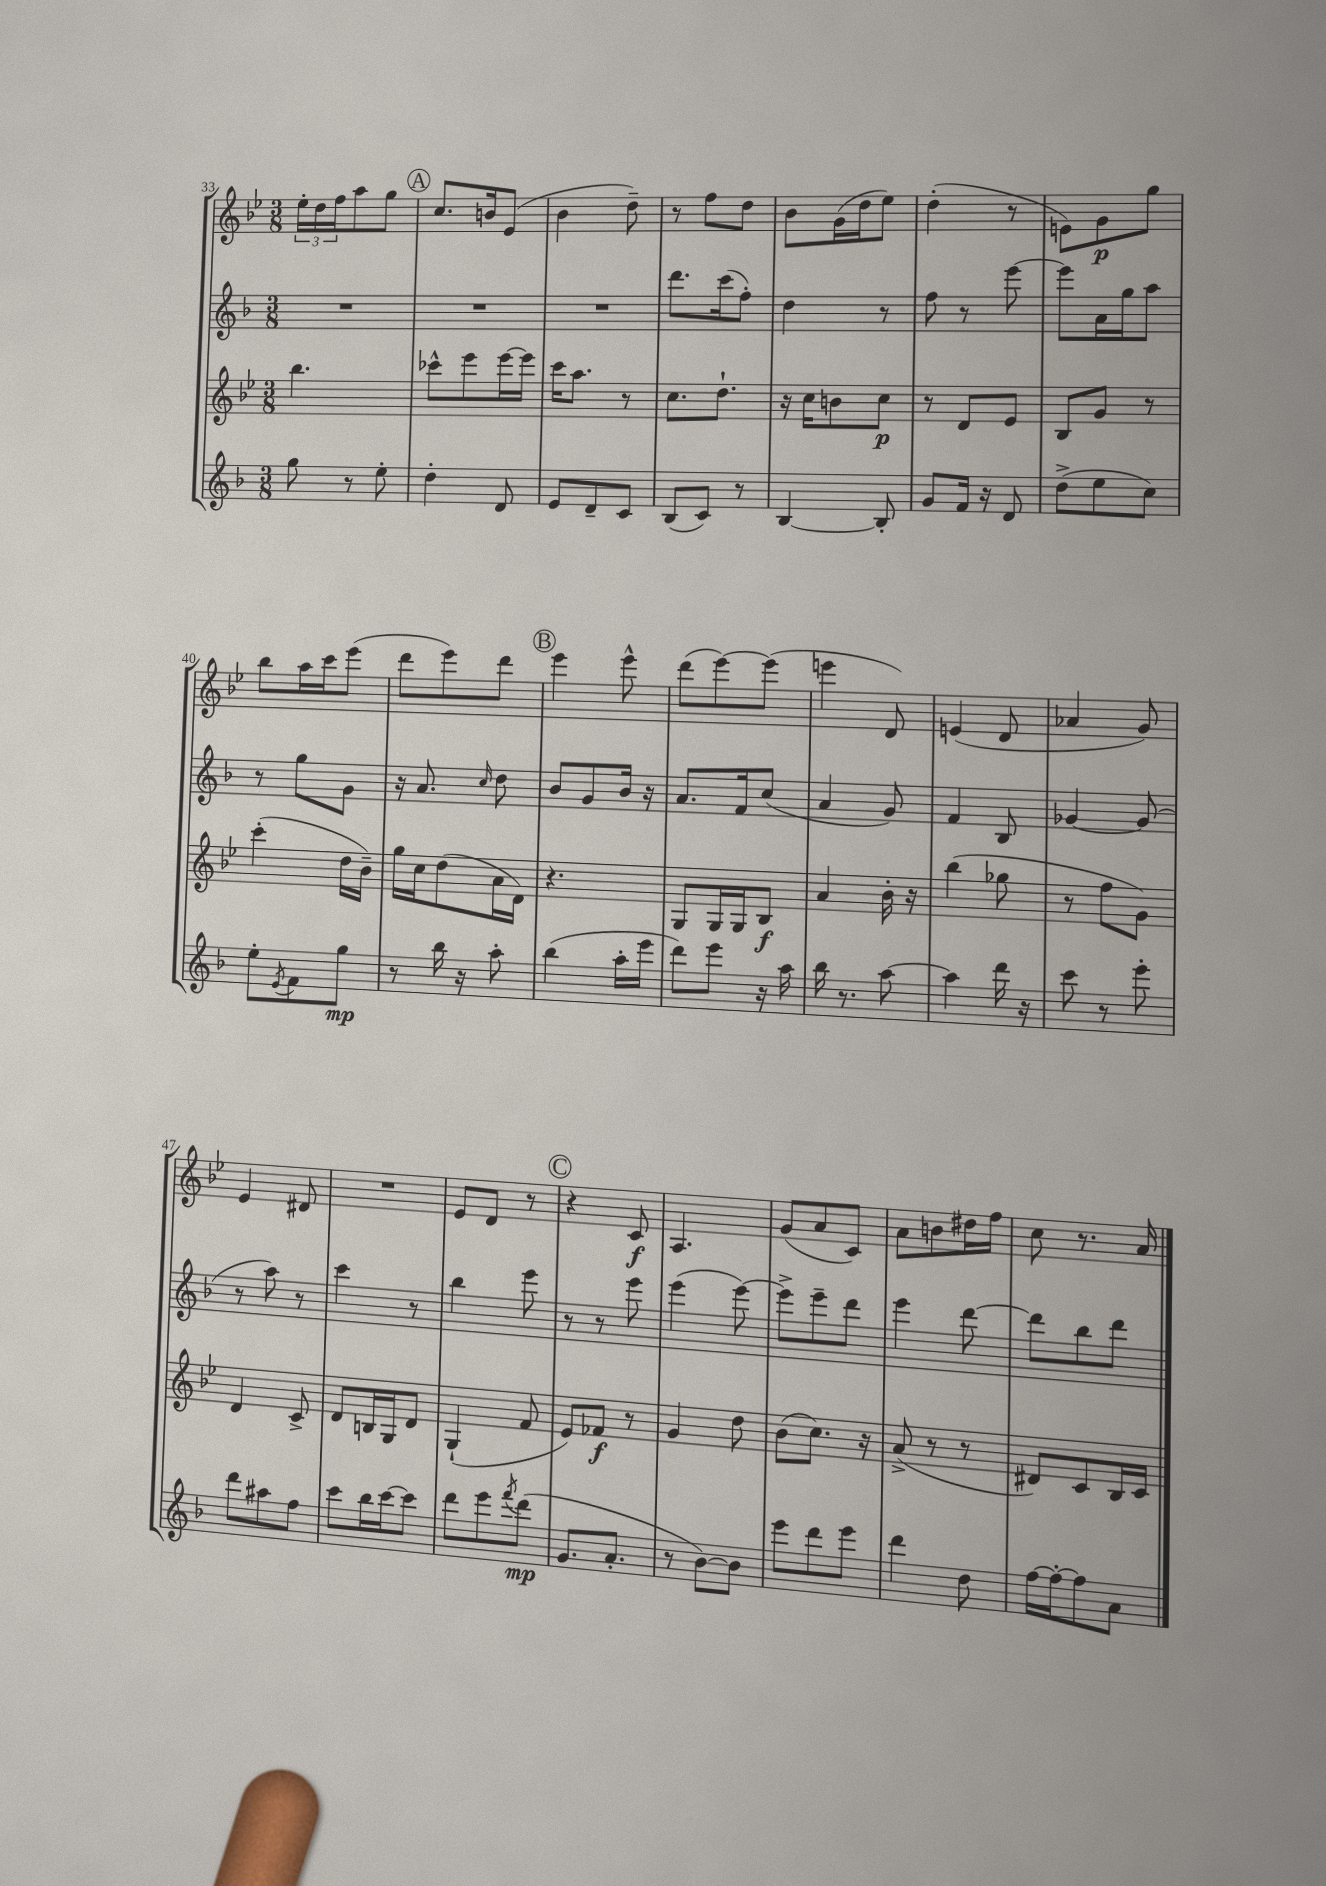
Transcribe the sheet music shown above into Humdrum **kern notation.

**kern	**kern	**kern	**kern
*staff4	*staff3	*staff2	*staff1
*clefG2	*clefG2	*clefG2	*clefG2
*k[b-]	*k[b-e-]	*k[b-]	*k[b-e-]
*M3/8	*M3/8	*M3/8	*M3/8
8gg	4.bb-	4.r	24ee-'
.	.	.	24dd
.	.	.	24ff
8r	.	.	8aa
8ee'	.	.	8gg
=	=	=	=
4dd'	8ccc-^^	4.r	8.cc
.	8eee-	.	.
.	.	.	16b
8d	[16eee-	.	(8e-
.	16eee-]	.	.
=	=	=	=
8e	16ccc	4.r	4b-
.	8.aa	.	.
8d~	.	.	.
8c	8r	.	8dd~)
=	=	=	=
(8B-	8.cc	8.ddd	8r
8c)	.	.	8ff
.	8.dd`	(16ccc	.
8r	.	8ff')	8dd
=	=	=	=
[4B-	16r	4dd	8b-
.	16cc	.	.
.	8b	.	(16g
.	.	.	16dd
8B-']	8cc	8r	8ee-)
=	=	=	=
8g	8r	8ff	(4dd'
16f	8d	8r	.
16r	.	.	.
8d	8e-	[8eee	8r
=	=	=	=
(8dd^	8B-	8eee]	8e)
8ee	8g	16a	8g
.	.	16gg	.
8cc)	8r	8aa	8gg
=	=	=	=
8ee'	(4ccc'	8r	8bb-
8qe	.	.	.
8f	.	8gg	16aa
.	.	.	16ccc
8gg	16dd	8g	(8eee-
.	16b-~)	.	.
=	=	=	=
8r	16gg	16r	8ddd
.	16cc	8.a	.
16bb-	(8dd	.	8eee-)
16r	.	.	.
.	.	16qqcc	.
8aa'	16a	8dd	8ddd
.	16d)	.	.
=	=	=	=
(4bb-	4.r	8b-	4eee-
.	.	8g	.
16aa'	.	16b-	8eee-^^
16eee	.	16r	.
=	=	=	=
8ddd)	8G	8.a	(8ddd
8eee	16G	.	[8eee-)
.	16G	16f	.
16r	8B-	(8cc	(8eee-]
16aa	.	.	.
=	=	=	=
16bb-	4a	4a	4eee
8.r	.	.	.
[8aa	16b-'	8g)	8d)
.	16r	.	.
=	=	=	=
4aa]	(4bb-	4f	(4e
16ddd	8gg-	8B-	8d
16r	.	.	.
=	=	=	=
8ccc	8r	[4g-	4a-
8r	8ff	.	.
8eee'	8g)	(8g-]	8g)
=	=	=	=
8ddd	4d	8r	4e-
8aa#	.	8aa)	.
8ff	8c^	8r	8d#
=	=	=	=
8ccc	8d	4ccc	4.r
16bb-	16B	.	.
[16ccc	16G	.	.
8ccc]	8d	8r	.
=	=	=	=
8ddd	(4G`	4bb-	8e-
8eee	.	.	8d
8qfff	.	.	.
(8ddd	8f	8eee	8r
=	=	=	=
8.g	8e-)	8r	4r
.	8f-	8r	.
8.a'	.	.	.
.	8r	8eee	8c
=	=	=	=
8r	4g	(4eee	4.A
[8b-)	.	.	.
8b-]	8dd	[8eee)	.
=	=	=	=
8eee	(8b-	8eee^]	(8g
8ddd	8.cc)	8eee~	8a
8eee	.	8ddd	8c)
.	16r	.	.
=	=	=	=
4ddd	(8a^	4eee	8a
.	8r	.	8b
8dd	8r	[8ddd	16dd#
.	.	.	16ff
=	=	=	=
[16ff	8d#)	8ddd]	8cc
16ff'_	.	.	.
8ff]	8c	8bb-	8.r
8a	16B-	8ddd	.
.	16c	.	16a
==	==	==	==
*-	*-	*-	*-
